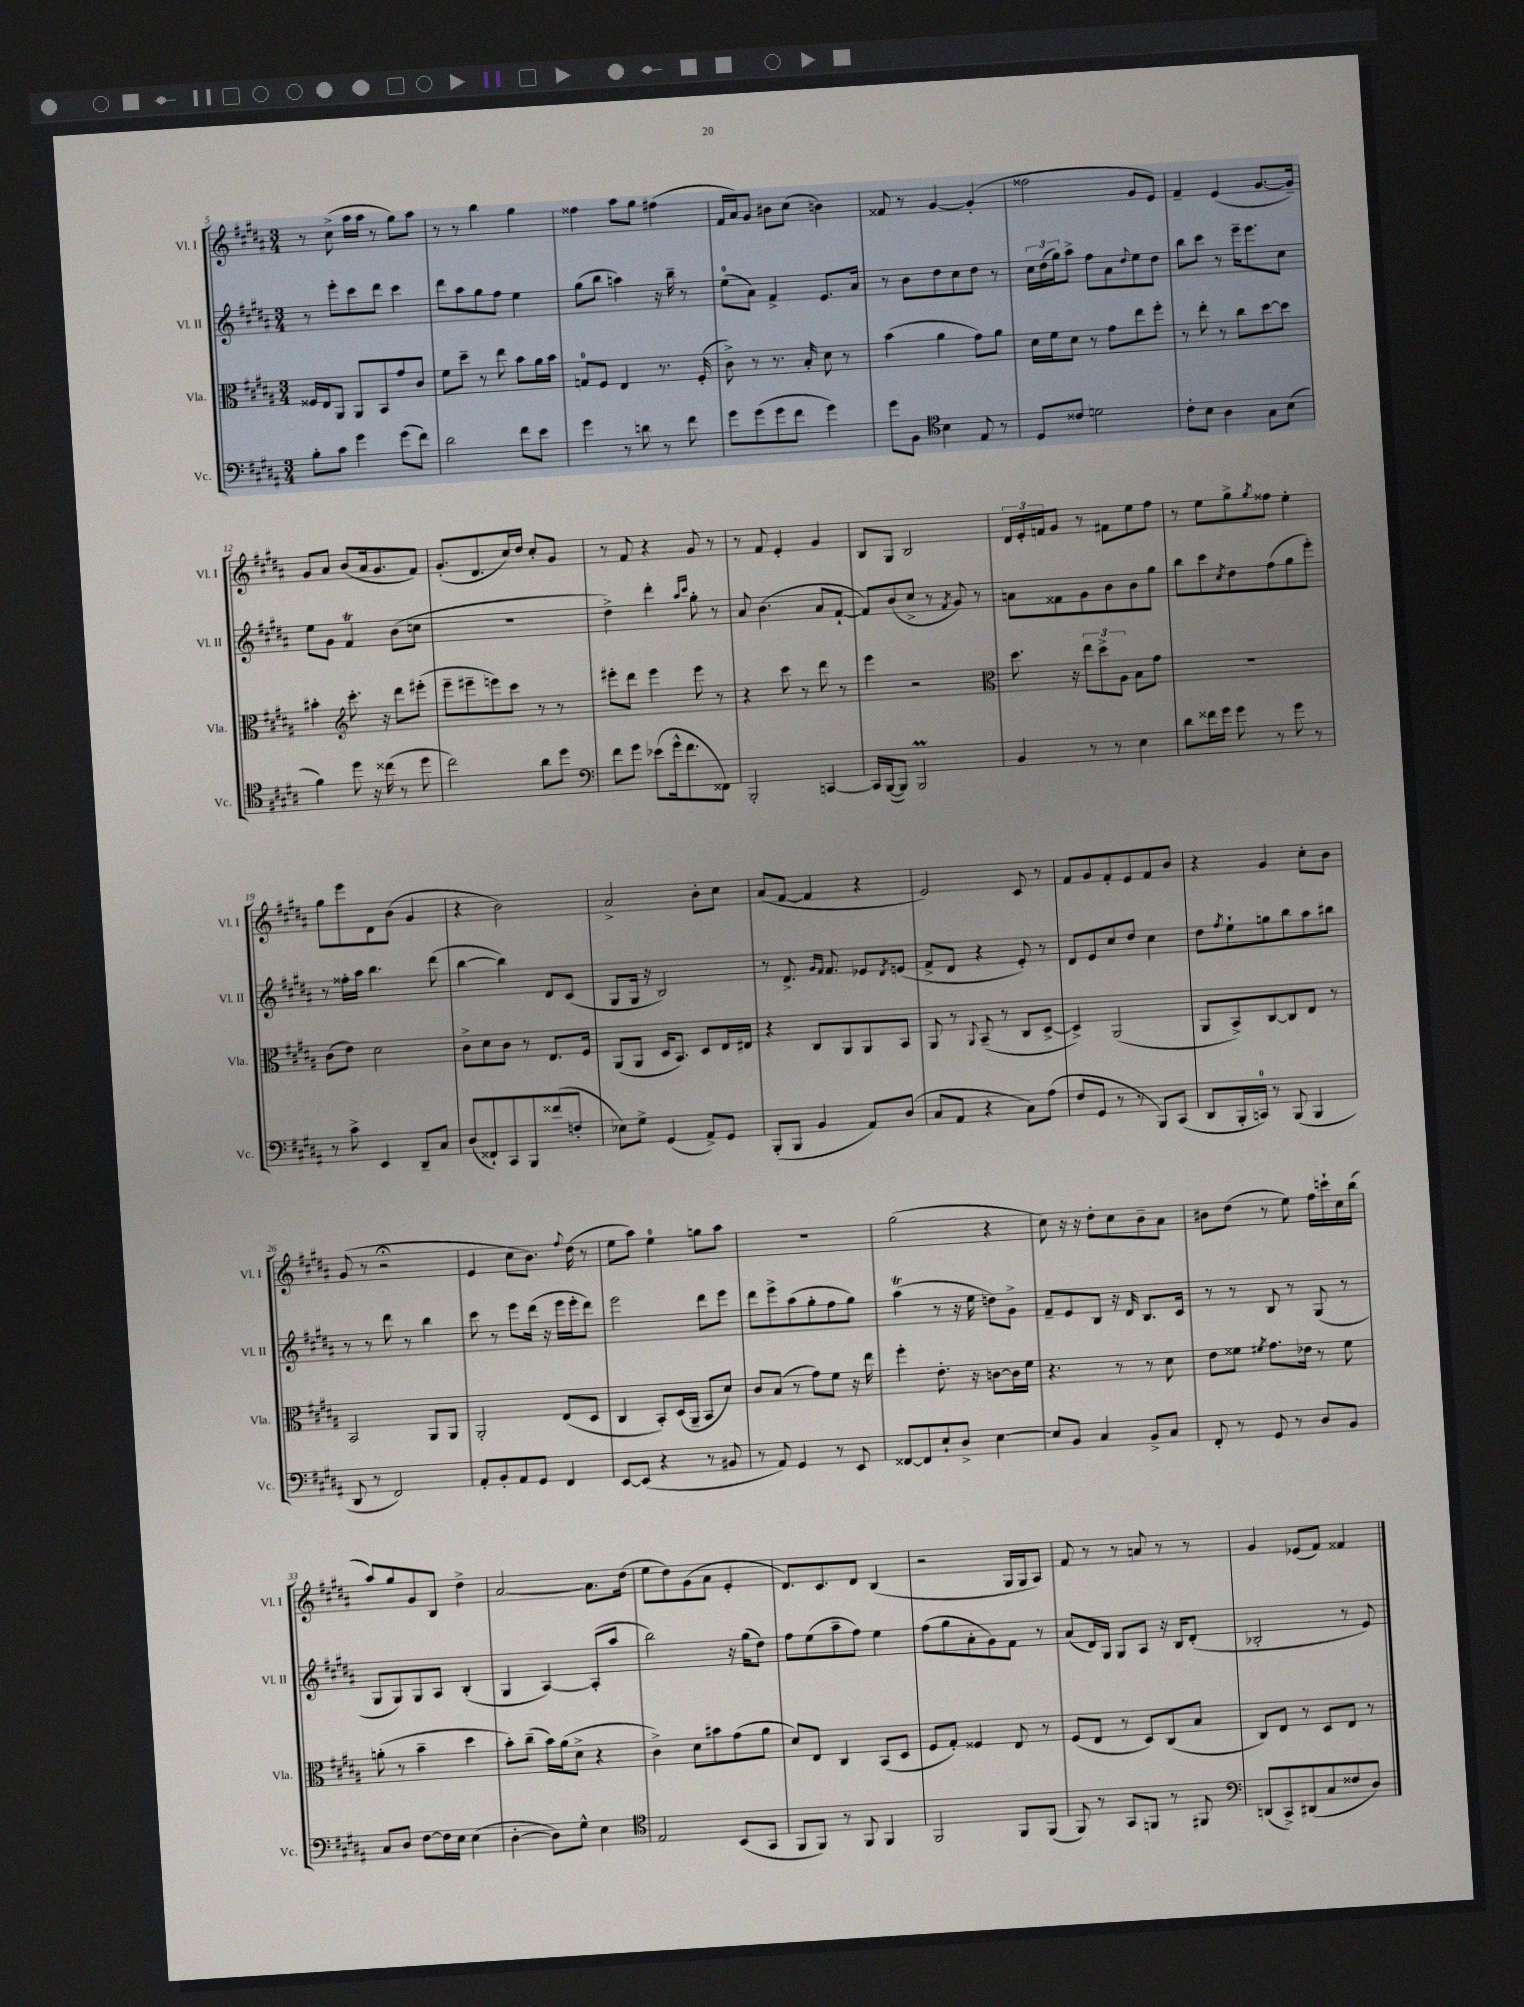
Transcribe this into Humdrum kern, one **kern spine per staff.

**kern	**kern	**kern	**kern
*staff4	*staff3	*staff2	*staff1
*clefF4	*clefC3	*clefG2	*clefG2
*k[f#c#g#d#a#]	*k[f#c#g#d#a#]	*k[f#c#g#d#a#]	*k[f#c#g#d#a#]
*M3/4	*M3/4	*M3/4	*M3/4
8B'\L	16F##/LL	8r	8r
.	16E/J	.	.
8c#\J	8AA#/J	8eee'\L	(8cc#^\
4g#\	8AA#/L	8ccc#\	16aa#\LL
.	.	.	16aa#\JJ
.	8BB/	8ddd#\J	8r
(8g#\L	8g#/	4ccc#\	8gg#\L)
8f#\J)	8c#/J	.	8aa#\J
=	=	=	=
2d#\	8f#\L	8ddd#\L	8r
.	8dd#~\J	8aa#\	8r
.	8r	8gg#\	4bb\
.	8ee\	8ff#\J	.
8f#\L	8b\L	4ee\	4gg#\
8e\J	16a#\L	.	.
.	16b\JJ	.	.
=	=	=	=
4g#\	8G/L	(8gg#\L	4ff##\
.	8F#/J	8bb\J	.
8r	4E/	4aa\)	8aa#\L
8d\	.	.	8gg#\J
8r	8.r	16r	(4ff#\
.	.	16bb~\	.
8f#\	.	8r	.
.	(16F#'/	.	.
=	=	=	=
8g#\L	8c#^\)	(8ee\L	16f#/LL
.	.	.	16a#/J)
(8g#\	8r	8a#\J)	8g#/J
8g#\	8.r	4f#^/	8b#\L
8f#\J	.	.	(8cc#\J
.	16B'/	.	.
4g#\)	8d#\	8.e/L	4b\)
.	8r	.	.
.	.	16a#/Jk	.
=	=	=	=
8g#\L	(4b\	8r	8f##/
8BB\J	.	8b\L	8r
*clefC4	*	*	*
4B\	4a#\	8dd#\	[4g#/
.	.	8cc#\	.
8E/	8g#\L)	8dd#\J	(4g#'/]
8r	8a#\J	8r	.
=	=	=	=
8D#/L	16d#\LL	24cc#\LL	2ff##\
.	.	(24dd#\	.
.	16f#\J	.	.
.	.	24gg#\J)	.
8c##/J	8d#\J	8aa#^\J	.
2d\	8r	8ff#\L	.
.	8g#\L	8a#\	.
.	.	8qqdd#/	.
.	8ee\	8ee\	8g#/L
.	8ff#'\J	8dd#\J	8e/J)
=	=	=	=
8c#'\L	8r	8bb\L	4f#~/
8B\J	8ee'\	8ccc#\J	.
4A#\	8r	8r	(4e/
.	8cc#\L	16eee~\LK	.
.	.	8.eee\	.
8G#\L	[8dd#\	.	[8.g#/L
(8B\J	8dd#\]J	8cc#\J	.
.	.	.	16g#~/]Jk)
=	=	=	=
4f#\)	4b#'\	8ee\L	8g#/L
.	.	8g#\J	8a#/J
*	*clefG2	*	*
8dd#\	8.ccc#'\	4f#/	(8b/L
16r	.	.	16a#/k
(16cc##\	16r	.	8.g#/
8r	8ddd#\L	(8b\L	.
8dd#\	(8eee#'\J	8cc\J	8f#/J)
=	=	=	=
2cc#\)	8eee~\L	2.r	(8.g#'/L
.	8eee#~\	.	.
.	.	.	8.d#/
.	8eee\)	.	.
.	8ccc#\J	.	16cc#/L)
.	.	.	16dd#/JJ
8a#\L	8r	.	8cc#'/L
8dd#\J	8r	.	8g#/J
=	=	=	=
*clefF4	*	*	*
8f#\L	8eee#'\L	4dd#^\)	8r
8g#\J	8ddd#\J	.	8f#/
(8e-\L	4eee#\	4ddd#'\	4r
16g#^^\k	.	.	.
8.f#\	.	.	.
.	.	16qqaa#/LL	.
.	.	16qqccc#/JJ	.
.	8eee#\	8gg#'\	8g#/
8FF##\J)	8r	8r	8r
=	=	=	=
2BBB'/	4r	8a#/	8r
.	.	(4.b\	8f#/
.	8ccc#\	.	4e'/
.	8r	.	.
[4CC/	8ddd#\	8a#/L	4g#/
.	8r	[8f#`/J	.
=	=	=	=
16CC/]LL	4eee\	8f#/]L)	8B/L
([16BBB/J	.	.	.
8BBB/]J)	.	(8b/	8G#/J
2BBB/	2r	8cc#^/J	2B/
.	.	8r	.
.	.	8qf#/	.
.	.	8g#/)	.
.	.	8r	.
=	=	=	=
*	*clefC3	*	*
4BB/	8.dd#\	8a\L	24d#/LL
.	.	.	24e'/
.	.	.	24f/J
.	.	8f##\	8g#/J
.	16r	.	.
8r	12ee\L	8g#\	8r
.	12dd#^\	.	.
8r	.	8b\	8f#\L
.	12A#\J	.	.
4E\	8B\L	8b\	8ee\
.	8g#\J	8gg#\J	8ff#\J
=	=	=	=
8d#\L	2.r	8bb\L	8r
16f##\L	.	8ccc#\	8ee\L
16g#\JJ	.	.	.
.	.	8qcc#/	.
8g#\	.	8dd#\	8gg#^\
.	.	.	8qgg#/
8r	.	(8ff#\	8ff##\J
8g#\	.	8gg#\	4ee'\
8r	.	8eee'\J)	.
=	=	=	=
8r	(8c#\L	8r	8gg#\L
8c#^\	8e\J)	16ff##'\LL	8eee\
.	.	16aa#\JJ	.
4EE/	2d#\	4.bb\	8d#\
.	.	.	(8b\J
8DD#~/L	.	.	4g#/
8C#/J	.	(8ddd#\	.
=	=	=	=
(8D#/L	8c#^\L	[4bb\	4r
8FF##`/)	8d#\	.	.
8CC#/	8c#\J	4bb\])	2b\)
8BBB/	8r	.	.
(8f##/	8.E/L	8d#/L	.
8F'/J	.	(8c#/J	.
.	16F#/Jk	.	.
=	=	=	=
8E-\L)	(8AA#/L	8G#/L	2a#^/
8G#^\J	8AA#/J	16G#/Jk	.
.	.	16r	.
(4GG#/	16D#/LK	2B/)	.
.	8.BB/J)	.	.
8AA#^/L)	8D#/L	.	8b'\L
8GG#/J	16E/L	.	8cc#\J
.	16E#/JJ	.	.
=	=	=	=
(8BBB'/L	4r	8r	(8a#/L
8BBB/J	.	8.d#^/	[8f#/J
4BB/	8C#/L	.	4f#/]
.	.	16qqg#/LL	.
.	.	16qqf#/JJ	.
.	.	8.f#/	.
.	8AA#/	.	.
8AA#/L)	8AA#/	8e-/L	4r
.	.	8qd#/	.
(8D#/J	8BB/J	(8e/J	.
=	=	=	=
8C#/L	8AA#/	8f#^/L	2e/)
8AA#/J	8r	8d#/J	.
.	8qqAA#/	.	.
4r	(8BB~/	4r	.
.	8r	.	.
8C#\L)	8C#/L	8e'/)	8c#/
(8A#\J	[8D#^/J	8r	8r
=	=	=	=
8F#/L	4D#^/])	8d#/L	8f#/L
8GG#/J	.	8e/	8g#/
8r	(2AA#/	8cc#/	8f#'/
8r	.	8dd#/J	8e/
8BBB/L)	.	4cc#\	8f#/
(8CC#/J	.	.	8b/J
=	=	=	=
8DD#/L	8AA#/L	8dd#\L	4r
.	.	8qff#/	.
16BBB'/L	8BB^/)	8ee`\	.
16CC/JJ)	.	.	.
8r	[8C#/	8gg\	4g#/
(8BBB/	8C#/]	8bb\	.
4BBB/	8E/J	8aa#\	8cc#'\L
.	8r	8bb#\J	8b\J
=	=	=	=
8DD#/	2BB/	8r	(8g#/
8r	.	8r	8r
2FF#/)	.	8ddd#\	2r;
.	.	8r	.
.	8AA#/L	4bb\	.
.	8AA#/J	.	.
=	=	=	=
8AA#'/L	2AA#'/	8ccc#\	4e/
8BB'/	.	8r	.
8AA#/	.	8eee\L	8cc#\L
8GG#/J	.	(16ddd#\Jk	8.b\J)
.	.	16r	.
4FF#/	(8E/L	16eee\LL	.
.	.	.	8qqff#/
.	.	16eee'\J	(16dd#\
.	8D#/J	8ddd#\J)	8r
=	=	=	=
[8EE/L	4C#/	2eee\	8ee\L
(8EE/]J	.	.	8aa#\J)
4r	8BB'/L)	.	4ee\
.	(16D#/L	.	.
.	16AA#~/JJ	.	.
8r	8BB/L	8ddd#\L	8gg\L
8BB#/	8d#/J)	8eee\J	8aa#\J
=	=	=	=
8r	8c#/L	8ddd#\L	2.r
8AA#/)	(8B/J	8eee^\	.
4GG#/	8r	(8aa#\	.
.	8g#\L)	8gg#'\	.
8r	8f#\J	8ff#\	.
8EE/	16r	8gg#\J)	.
.	16ee\	.	.
=	=	=	=
[8FF##/L	4ff#'\	(4aa#\	(2gg#\
8FF##/]	.	.	.
8E`/	8.e'\	8r	.
8D#^/J	.	16r	.
.	16r	16ee\	.
[4E\	[8c\L	8dd\L)	4r
.	16c\]L	8g#^\J	.
.	16f#\JJ	.	.
=	=	=	=
8E/]L	4.r	8f#~/L	8cc#\)
8BB/J	.	8e/	16r
.	.	.	16r
4C#/	.	8B/J	8dd#'\L
.	8r	16r	8cc#\
.	.	16d#/	.
8BB^/L	8r	8.B/L	8b~\
8C#/J	8d#\	.	8a#\J
.	.	16c#/Jk	.
=	=	=	=
8FF#'/	8e\L	8r	8b#\L
8r	8f##\J	8r	(8dd#\J
.	8qf#/	.	.
8GG#/	8.g#\L	8B/	8r
8r	.	8r	8ee\)
.	16e-\Jk	.	.
8D#/L	8r	(8G#/	16ff#\LL
.	.	.	16ccc`\
8BB/J	8f#\	8r	16cc#\
.	.	.	(16bb\JJ
=	=	=	=
8C#/L	(8a'\	8G#/L	8aa#/L)
8D#/J	8r	8G#/)	8gg#/
[8F#\L	4b~\	8G#/	8g#/
16F#\]L	.	8A#/J	8B/J
16E\JJ	.	.	.
(4E\	4dd#\	(4B'/	4dd#^\
=	=	=	=
[4D#'\	8b'\L)	4G#/	[2a#/
.	(8cc#~\J	.	.
8D#\]L)	16b\LL)	[4A#/)	.
.	(16a#\J	.	.
8G#^^\J	8d#^\J	.	.
4E\	4r	(8A#'/]L	8.a#\]L
.	.	8aa#/J	.
.	.	.	(16dd#\Jk
=	=	=	=
*clefC4	*	*	*
2E/	4c#^\)	2bb\)	8ee\L
.	.	.	8dd#\)
.	8d#\L	.	(8g#\
.	8b#\	.	8a#\J
(8BB/L	(8g#\	16r	4e'/
.	.	(16gg#\LK	.
8GG#/J	8a#\J	8dd#\J)	.
=	=	=	=
8FF#/L	8d#/L)	8ff#\L	8.d#/L)
8FF#/J)	8E/J	(8ee\	.
.	.	.	8.c#/
8r	4C#/	8aa#~\	.
8FF#/	.	8ff#\J)	8d#/J
4FF#/	(8BB/L	4ee\	(4B/
.	8D#/J	.	.
=	=	=	=
2FF#/	8F#/L	(8ff#\L	2r
.	8G#'/J)	8gg#\	.
.	4F##/	8a#'\	.
.	.	8g#\)	.
8FF#/L	8E/	8f#\J	16G#/LL
.	.	.	16G#/J
(8FF#/J	8r	8r	8A#/J)
=	=	=	=
8FF#/)	(8F#/L	(8a#/L	8f#/
8r	8E/J	16d#/L)	8r
.	.	16G#/JJ	.
8GG#/L	8r	8G#/L	8r
8FF/J	8D#/L)	8A#/J	8a/
8r	(8C#/	16r	8r
.	.	16B/LK	.
8FF#/	8B/J	(8d#'/J	8r
=	=	=	=
*clefF4	*	*	*
(8DD/L	8C#/L)	2B-'/	4g#/
8CC#^/)	8E/J	.	.
(8DD#/	8r	.	(8e-/L
8C#/	8D#/L	.	8f#/J)
8F##/	8E/J	8r	4f##/
8D#/J)	8r	8e/)	.
==	==	==	==
*-	*-	*-	*-
